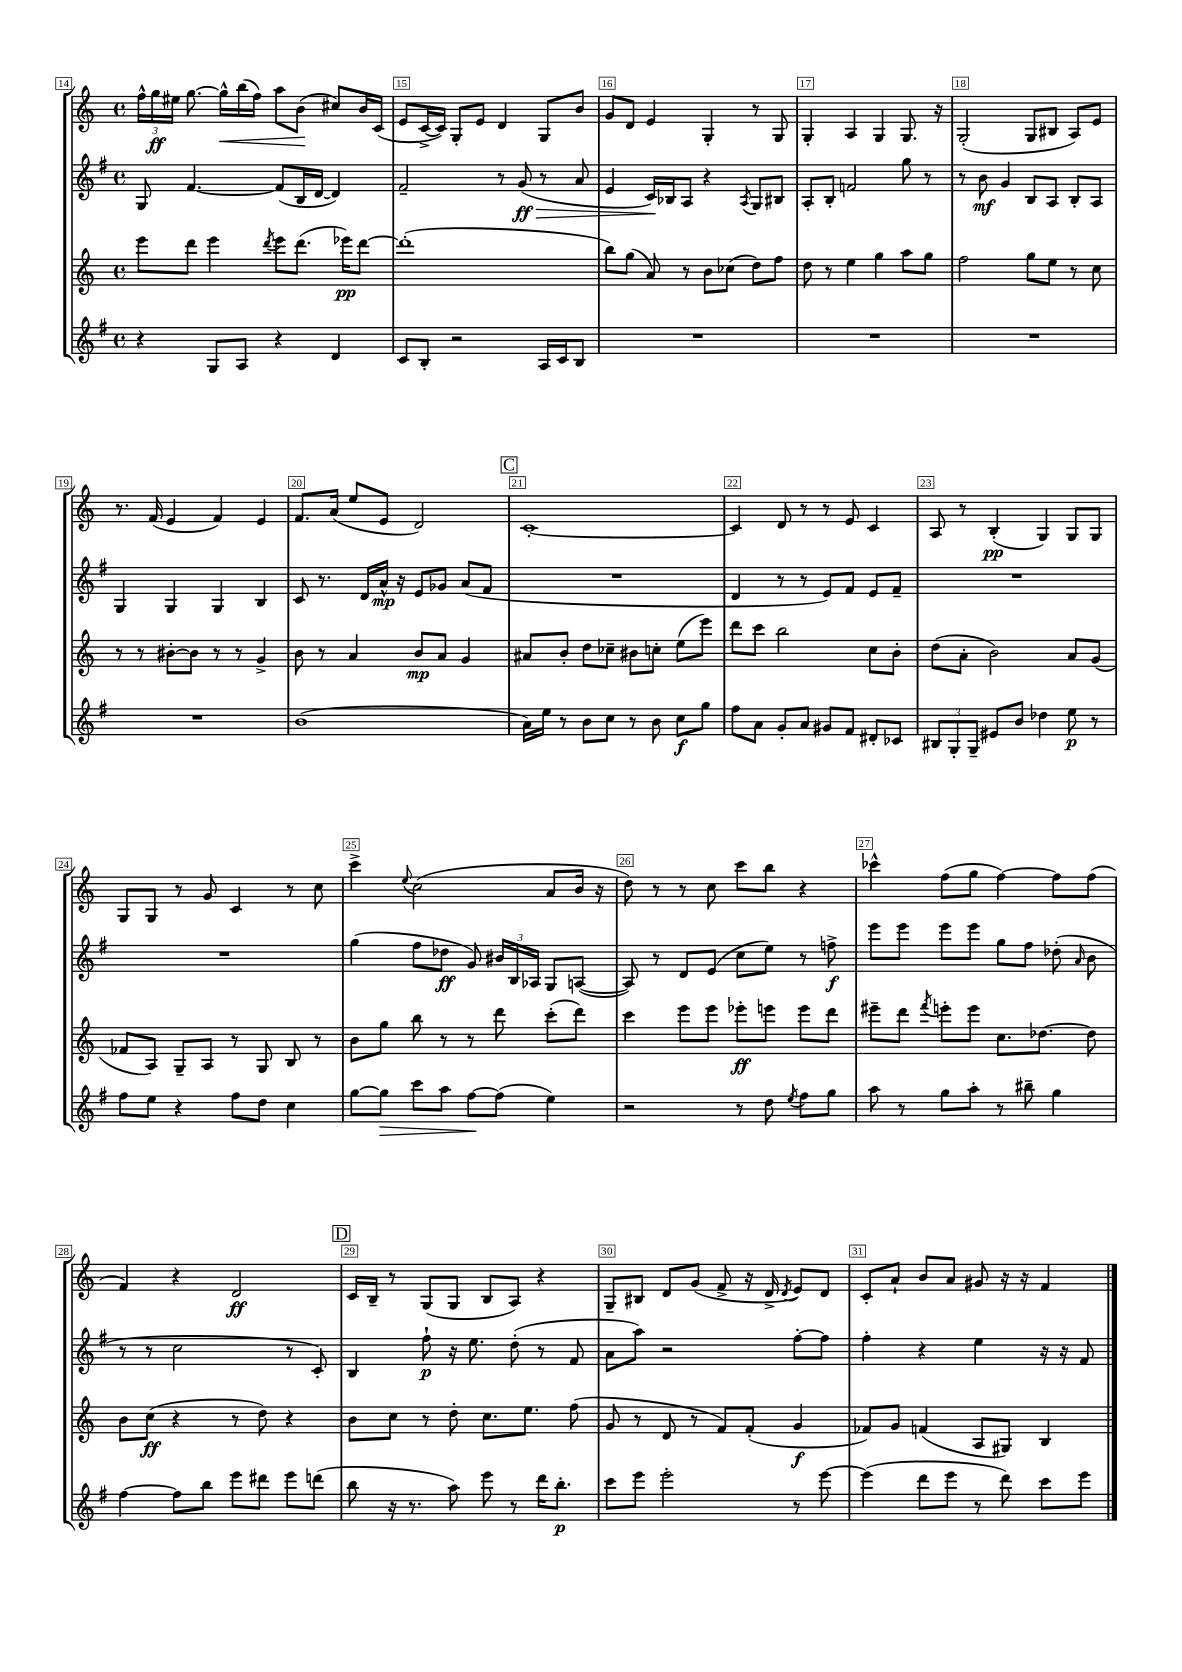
<<
\new StaffGroup <<
\new Staff = "s0" {
    \clef treble \key c \major \defaultTimeSignature \time 4/4
    \autoBeamOff \tuplet 3/2 { f''16[-^ g''16\ff eis''16] } g''8.~ g''16[-^\< b''16( f''16]) a''8[ b'8]\!( cis''8[) b'16 c'16]( |
    e'8[ c'16~-> c'16]) g8[-. e'8] d'4 g8[ b'8] |
    g'8[ d'8] e'4 g4-. r8 g8 |
    g4-. a4 g4 g8. r16 |
    g2-.( g8[ bis8] a8[) e'8] |
    r8. f'16( e'4 f'4) e'4 |
    f'8.[ a'16]( e''8[ e'8] d'2) |
    \mark \markup { \box "C" } c'1~-. |
    c'4 d'8 r8 r8 e'8 c'4 |
    a8 r8 b4-.\pp( g4) g8[ g8] |
    g8[ g8] r8 g'8 c'4 r8 c''8 |
    c'''4-> \appoggiatura { e''8 } c''2( a'8[ b'16] r16 |
    d''8) r8 r8 c''8 c'''8[ b''8] r4 |
    ces'''4-^ f''8[( g''8] f''4~) f''8[ f''8]( |
    f'4) r4 d'2\ff |
    \mark \markup { \box "D" } c'16[ b16]-- r8 g8[( g8] b8[ a8]) r4 |
    g8[-- bis8] d'8[ g'8]( f'8-> r16 d'16-> \acciaccatura { d'8 } e'8[) d'8] |
    c'8[-. a'8]-! b'8[ a'8] gis'8 r16 r16 f'4 \bar "|." |
}
\new Staff = "s1" {
    \clef treble \key g \major \defaultTimeSignature \time 4/4
    \autoBeamOff g8 fis'4.~ fis'8[( b16 d'16]~ d'4) |
    fis'2-- r8 g'8\ff\>( r8 a'8 |
    e'4 c'16[\!) bes16 a8] r4 \acciaccatura { a8 } g8[ bis8] |
    a8[-. b8]-. f'2 g''8 r8 |
    r8 b'8\mf g'4 b8[ a8] b8[-. a8] |
    g4 g4 g4 b4 |
    c'8 r8. d'16[ a'16]-^\mp r16 e'8[ ges'8] a'8[( fis'8] |
    \mark \markup { \box "C" } R1 |
    d'4 r8 r8 e'8[) fis'8] e'8[ fis'8]-- |
    R1 |
    R1 |
    g''4( fis''8[ des''8]\ff g'8) \tuplet 3/2 { bis'16[ b16 aes16] } g8[ a8]~( |
    a8) r8 d'8[ e'8]( c''8[ e''8]) r8 f''8->\f |
    e'''8[ e'''8] e'''8[ e'''8] g''8[ fis''8] des''8-.( \grace { a'16 } b'8 |
    r8 r8 c''2 r8 c'8-.) |
    \mark \markup { \box "D" } b4 fis''8-!\p r16 e''8. d''8-.( r8 fis'8 |
    a'8[ a''8]) r2 fis''8[~-. fis''8] |
    fis''4-. r4 e''4 r16 r16 fis'8 \bar "|." |
}
\new Staff = "s2" {
    \clef treble \key c \major \defaultTimeSignature \time 4/4
    \autoBeamOff e'''8[ d'''8] e'''4 \acciaccatura { d'''8 } e'''8[ d'''8.]( ees'''16[\pp) d'''8]~ |
    d'''1-.( |
    b''8[) g''8]( a'8) r8 b'8[ ces''8]( d''8[) f''8] |
    d''8 r8 e''4 g''4 a''8[ g''8] |
    f''2 g''8[ e''8] r8 c''8 |
    r8 r8 bis'8[~-. bis'8] r8 r8 g'4-> |
    b'8 r8 a'4 b'8[\mp a'8] g'4 |
    \mark \markup { \box "C" } ais'8[ b'8]-. d''8[ ces''8]-- bis'8[ c''8]-. e''8[( e'''8]) |
    d'''8[ c'''8] b''2 c''8[ b'8]-. |
    d''8[( a'8]-. b'2) a'8[ g'8]( |
    fes'8[ a8]) g8[-- a8] r8 g8 b8 r8 |
    b'8[ g''8] b''8 r8 r8 d'''8 c'''8[-.( d'''8]) |
    c'''4 e'''8[ e'''8] ees'''8[-.\ff e'''8] e'''8[ d'''8] |
    eis'''8[-- d'''8] \acciaccatura { f'''8 } e'''8[-. e'''8] c''8.[ des''8.]~ des''8 |
    b'8[ c''8]\ff( r4 r8 d''8) r4 |
    \mark \markup { \box "D" } b'8[ c''8] r8 d''8-. c''8.[ e''8.] f''8( |
    g'8 r8 d'8 r8 f'8[) f'8]-.( g'4\f |
    fes'8[) g'8] f'4( a8[ gis8]) b4 \bar "|." |
}
\new Staff = "s3" {
    \clef treble \key g \major \defaultTimeSignature \time 4/4
    \autoBeamOff r4 g8[ a8] r4 d'4 |
    c'8[ b8]-. r2 a16[ c'16 b8] |
    R1 |
    R1 |
    R1 |
    R1 |
    b'1( |
    \mark \markup { \box "C" } a'16[) e''16] r8 b'8[ c''8] r8 b'8 c''8[\f g''8] |
    fis''8[ a'8] g'8[-. a'8] gis'8[ fis'8] dis'8[-. ces'8] |
    \tuplet 3/2 { bis8[ g8-. g8]-- } eis'8[ b'8] des''4 e''8\p r8 |
    fis''8[ e''8] r4 fis''8[ d''8] c''4 |
    g''8[~ g''8]\> c'''8[ a''8] fis''8[~\! fis''8]( e''4) |
    r2 r8 d''8 \acciaccatura { e''8 } fis''8[ g''8] |
    a''8 r8 g''8[ a''8]-. r8 bis''8-- g''4 |
    fis''4~ fis''8[ b''8] e'''8[ dis'''8] e'''8[ d'''8]( |
    \mark \markup { \box "D" } b''8 r16 r8. a''8) e'''8 r8 d'''16[ b''8.]-.\p |
    c'''8[ e'''8] e'''2-. r8 e'''8~ |
    e'''4( d'''8[ e'''8] r8 d'''8) c'''8[ e'''8] \bar "|." |
}
>>
>>
\layout { \context { \Score currentBarNumber = #14 \override BarNumber.break-visibility = ##(#f #t #t) barNumberVisibility = #all-bar-numbers-visible \override BarNumber.stencil = #(make-stencil-boxer 0.1 0.3 ly:text-interface::print) } }
